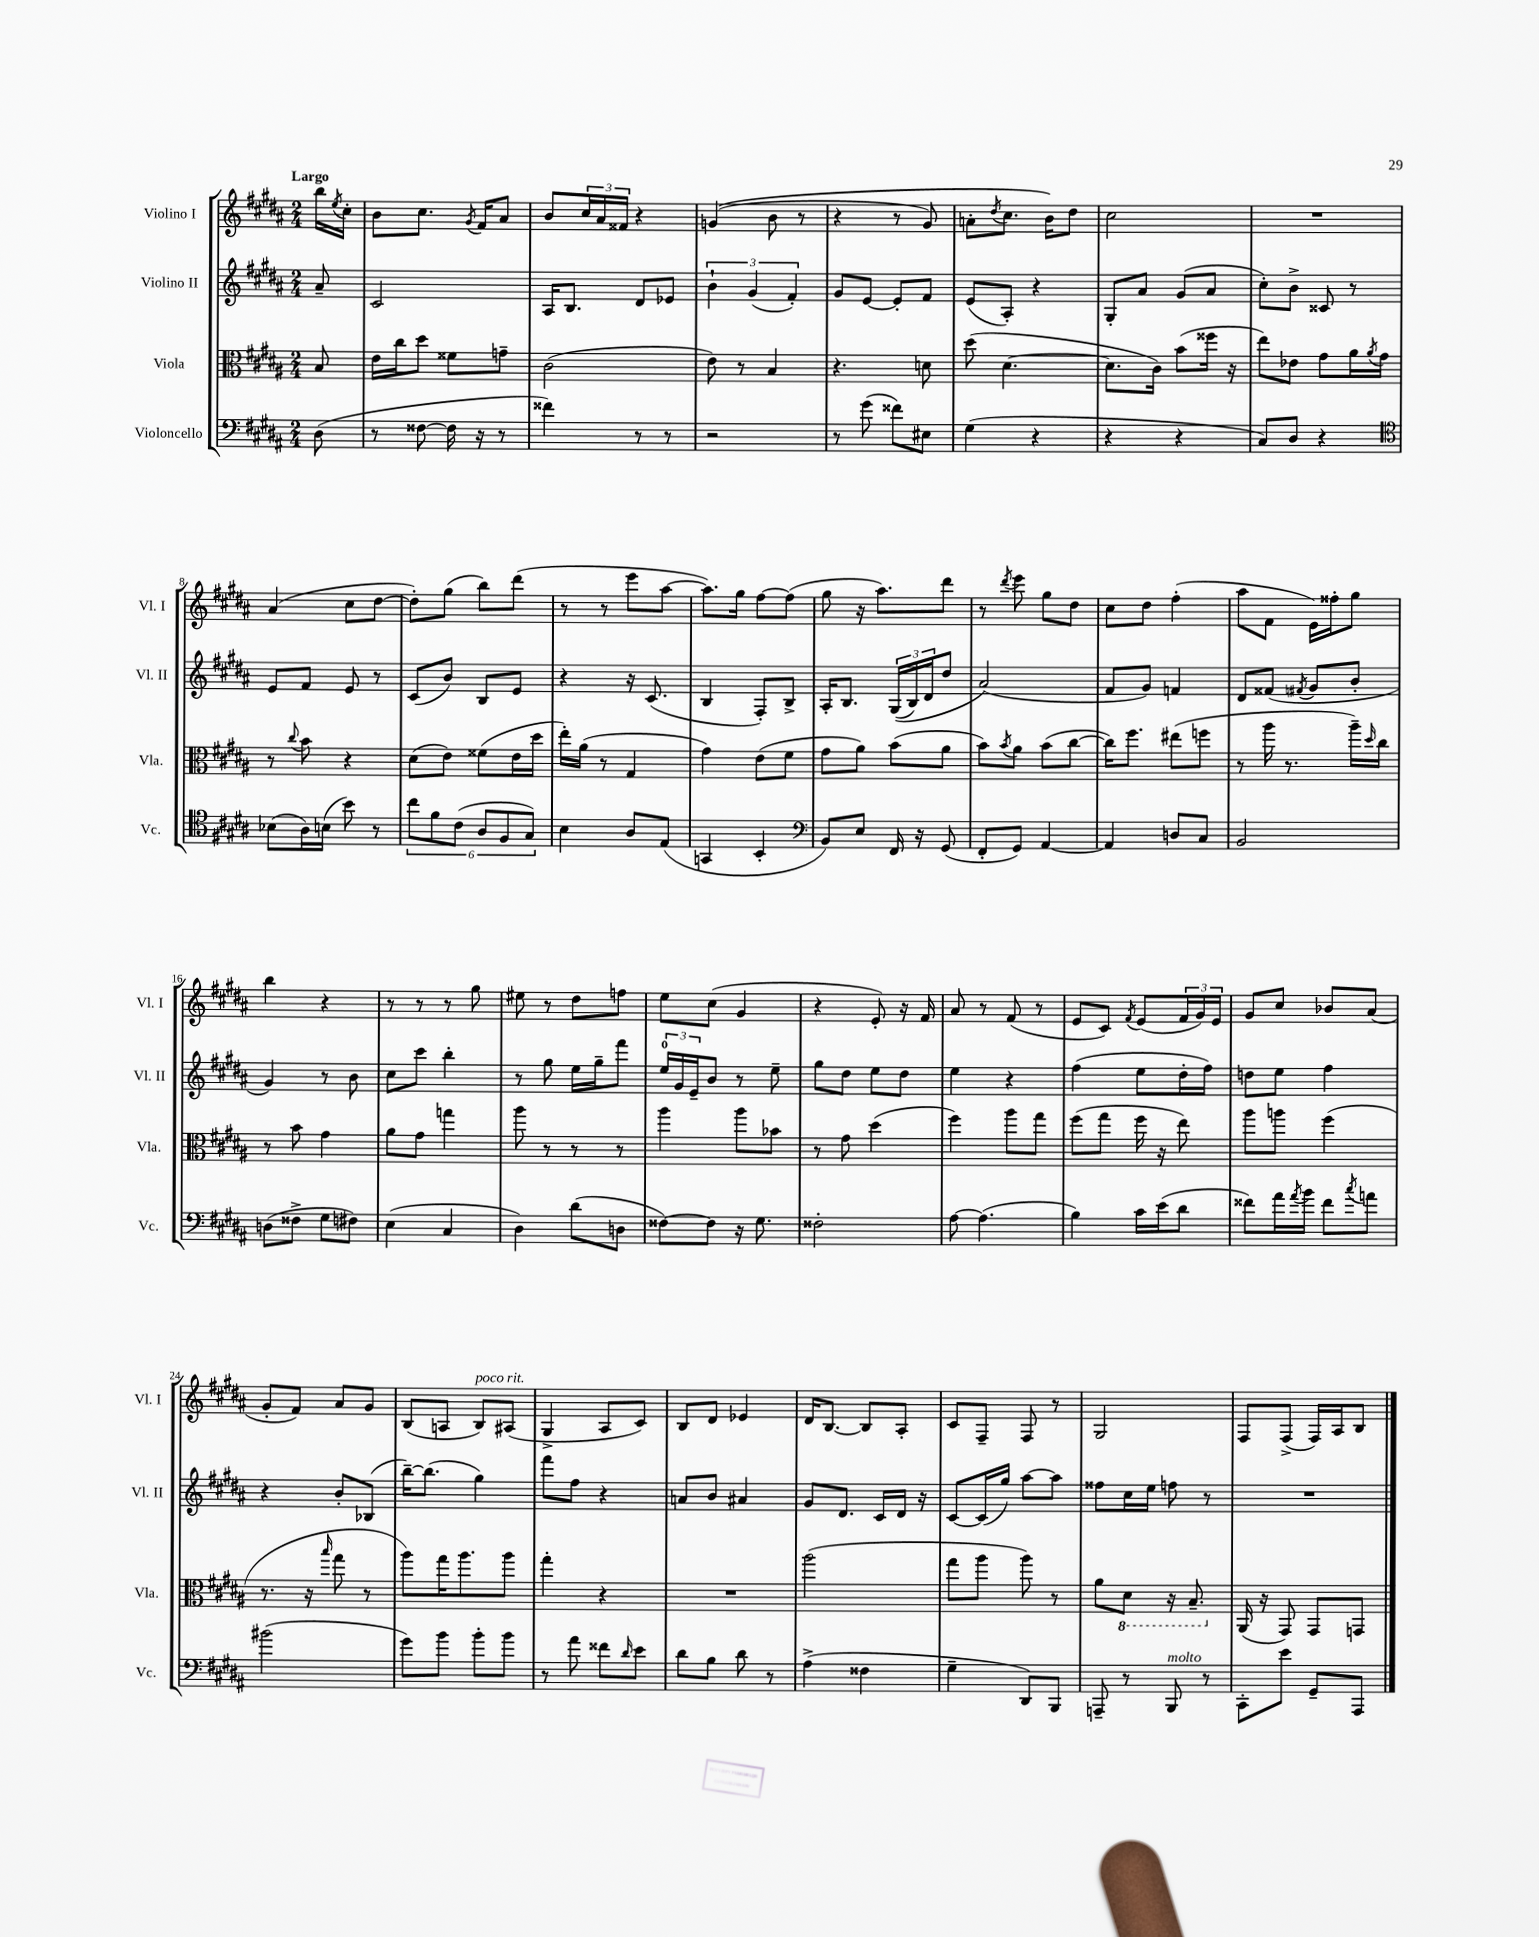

**kern	**kern	**kern	**kern
*staff4	*staff3	*staff2	*staff1
*clefF4	*clefC3	*clefG2	*clefG2
*k[f#c#g#d#a#]	*k[f#c#g#d#a#]	*k[f#c#g#d#a#]	*k[f#c#g#d#a#]
*M2/4	*M2/4	*M2/4	*M2/4
(8D#	8B	8a#~	16bb
.	.	.	8qee
.	.	.	16cc#'
=	=	=	=
8r	16e	2c#	8b
.	16cc#	.	.
[8F##	8dd#	.	8.cc#
16F##]	8f##	.	.
.	.	.	8qg#
16r	.	.	16f#
8r	8g~	.	8a#
=	=	=	=
4f##)	(2c#	16A#	8b
.	.	8.B	.
.	.	.	24cc#
.	.	.	24a#
.	.	.	24f##
8r	.	8d#	4r
8r	.	8e-	.
=	=	=	=
2r	8e)	6b`	&((4g
.	8r	.	.
.	.	(6g#	.
.	4B	.	8b
.	.	6f#')	.
.	.	.	8r
=	=	=	=
8r	4.r	8g#	4r
(8g#	.	[8e	.
8f##)	.	8e']	8r
8E#	8d	8f#	8g#)
=	=	=	=
(4G#	(8dd#	(8e	8a'
.	.	.	8qdd#
.	[4.d#	8A#')	8.cc#
4r	.	4r	.
.	.	.	16b&)
.	.	.	8dd#
=	=	=	=
4r	8.d#]	8G#'	2cc#
.	.	8a#	.
.	16c#)	.	.
4r	(8b	(8g#	.
.	16ff##	8a#	.
.	16r	.	.
=	=	=	=
8C#)	8ee)	8cc#')	2r
8D#	8e-	8b^	.
4r	8g#	8c##	.
.	16a#	8r	.
.	8qa#	.	.
.	16g#	.	.
=	=	=	=
*clefC4	*	*	*
(8B-	8r	8e	(4a#
.	8qqcc#	.	.
16A#)	8b	8f#	.
(16B	.	.	.
8b)	4r	8e	8cc#
8r	.	8r	[8dd#
=	=	=	=
12cc#	(8d#	(8c#	8dd#'])
12f#	.	.	.
.	8e)	8b)	(8gg#
(12c#	.	.	.
12A#	(8f##	8B	8bb)
12F#	.	.	.
.	16e	8e	(8ddd#
12G#)	.	.	.
.	16dd#	.	.
=	=	=	=
4B	16ee')	4r	8r
.	(16a#	.	.
.	8r	.	8r
8A#	4G#	16r	8eee
.	.	(8.c#	.
(8E	.	.	[8aa#
=	=	=	=
4GG	4g#)	4B	8.aa#])
.	.	.	16gg#
4BB'	(8e	8F#')	[8ff#
.	8f#	8B^	(8ff#]
=	=	=	=
*clefF4	*	*	*
8BB)	8g#	16A#'	8gg#
.	.	8.B	.
8E	8a#)	.	16r
.	.	.	8.aa#)
16FF#	(8b	&((24G#	.
.	.	24B)	.
16r	.	.	.
.	.	24d#	.
(8GG#	8a#	8dd#	8ddd#
=	=	=	=
8FF#'	8b)	(2a#&)	8r
.	8qb	.	8qddd#
8GG#)	8a#	.	8eee
[4AA#	(8b	.	8gg#
.	[8cc#	.	8dd#
=	=	=	=
4AA#]	16cc#])	8f#	8cc#
.	8.ff#	.	.
.	.	8g#)	8dd#
8D	(8ee#	4f	(4ff#'
8C#	8ff	.	.
=	=	=	=
2BB	8r	8d#	8aa#
.	16aa#	(8f##	8f#
.	8.r	.	.
.	.	8qf#	.
.	.	8g#	16e)
.	.	.	16ff##'
.	16aa#~)	8b'	8gg#
.	16qqdd#	.	.
.	16cc#	.	.
=	=	=	=
(8D	8r	4g#)	4bb
8F##^	8b	.	.
8G#	4g#	8r	4r
8F#)	.	8b	.
=	=	=	=
(4E	8a#	8cc#	8r
.	8g#	8ccc#	8r
4C#	4gg	4bb'	8r
.	.	.	8gg#
=	=	=	=
4D#)	8aa#	8r	8ee#
.	8r	8gg#	8r
(8d#	8r	16ee	8dd#
.	.	16gg#~	.
8D	8r	8fff#	8ff
=	=	=	=
[8F##)	4aa#	24ee	8ee
.	.	24g#	.
.	.	24e~	.
8F##]	.	8b	(8cc#
16r	8aa#	8r	4g#
8.G#	.	.	.
.	8b-	8ee~	.
=	=	=	=
2F##'	8r	8gg#	4r
.	8g#	8dd#	.
.	(4dd#	8ee	8e')
.	.	8dd#	16r
.	.	.	16f#
=	=	=	=
[8A#	4ff#)	4ee	8a#
(4.A#]	.	.	8r
.	8aa#	4r	(8f#
.	8gg#	.	8r
=	=	=	=
4B)	(8ff#	(4ff#	8e
.	8gg#	.	8c#)
.	.	.	8qf#
16c#	16ff#	8ee	(8e
(16e	16r	.	.
8d#	8ee)	16dd#'	24f#
.	.	.	24g#)
.	.	16ff#)	.
.	.	.	24e
=	=	=	=
8f##)	8aa#	8dd	8g#
16a#	8aa	8ee	8cc#
8qa#	.	.	.
16b	.	.	.
8f##	(4ff#	4ff#	8b-
8qcc#	.	.	.
8a	.	.	(8a#
=	=	=	=
(2b#	8.r	4r	8g#'
.	.	.	8f#)
.	16r	.	.
.	16qqbb	.	.
.	8gg#	8b'	8a#
.	8r	(8B-	8g#
=	=	=	=
8g#)	8aa#)	[16bb~)	(8B
.	.	(8.bb]	.
8b	16gg#	.	8A
.	8.aa#	.	.
8b'	.	4gg#)	8B)
8b	8aa#	.	(8A#
=	=	=	=
8r	4gg#'	8fff#	4G#^
8a#	.	8ff#	.
8f##	4r	4r	8A#
16qqd#	.	.	.
8e	.	.	8c#)
=	=	=	=
8d#	2r	8a	8B
8B	.	8b	8d#
8d#	.	4a#	4e-
8r	.	.	.
=	=	=	=
(4A#^	(2aa#	8g#	16d#
.	.	.	[8.B
.	.	8.d#	.
4F##	.	.	8B]
.	.	16c#	.
.	.	16d#	8A#'
.	.	16r	.
=	=	=	=
4G#~	8gg#	[8c#	8c#
.	8aa#	(16c#]	8F#~
.	.	16gg#)	.
8DD#)	8aa#)	[8aa#	8F#
8BBB	8r	8aa#]	8r
=	=	=	=
8AAA~	8a#	8ff##	2G#
8r	8D#	16cc#	.
.	.	16ee	.
8BBB	16r	8ff	.
.	8.BB~	.	.
8r	.	8r	.
=	=	=	=
8CC#'	(16AA#	2r	8F#
.	16r	.	.
8e	8GG#)	.	(8F#^
8GG#~	8GG#	.	16F#)
.	.	.	16A#
8AAA#	8GG	.	8B
==	==	==	==
*-	*-	*-	*-
